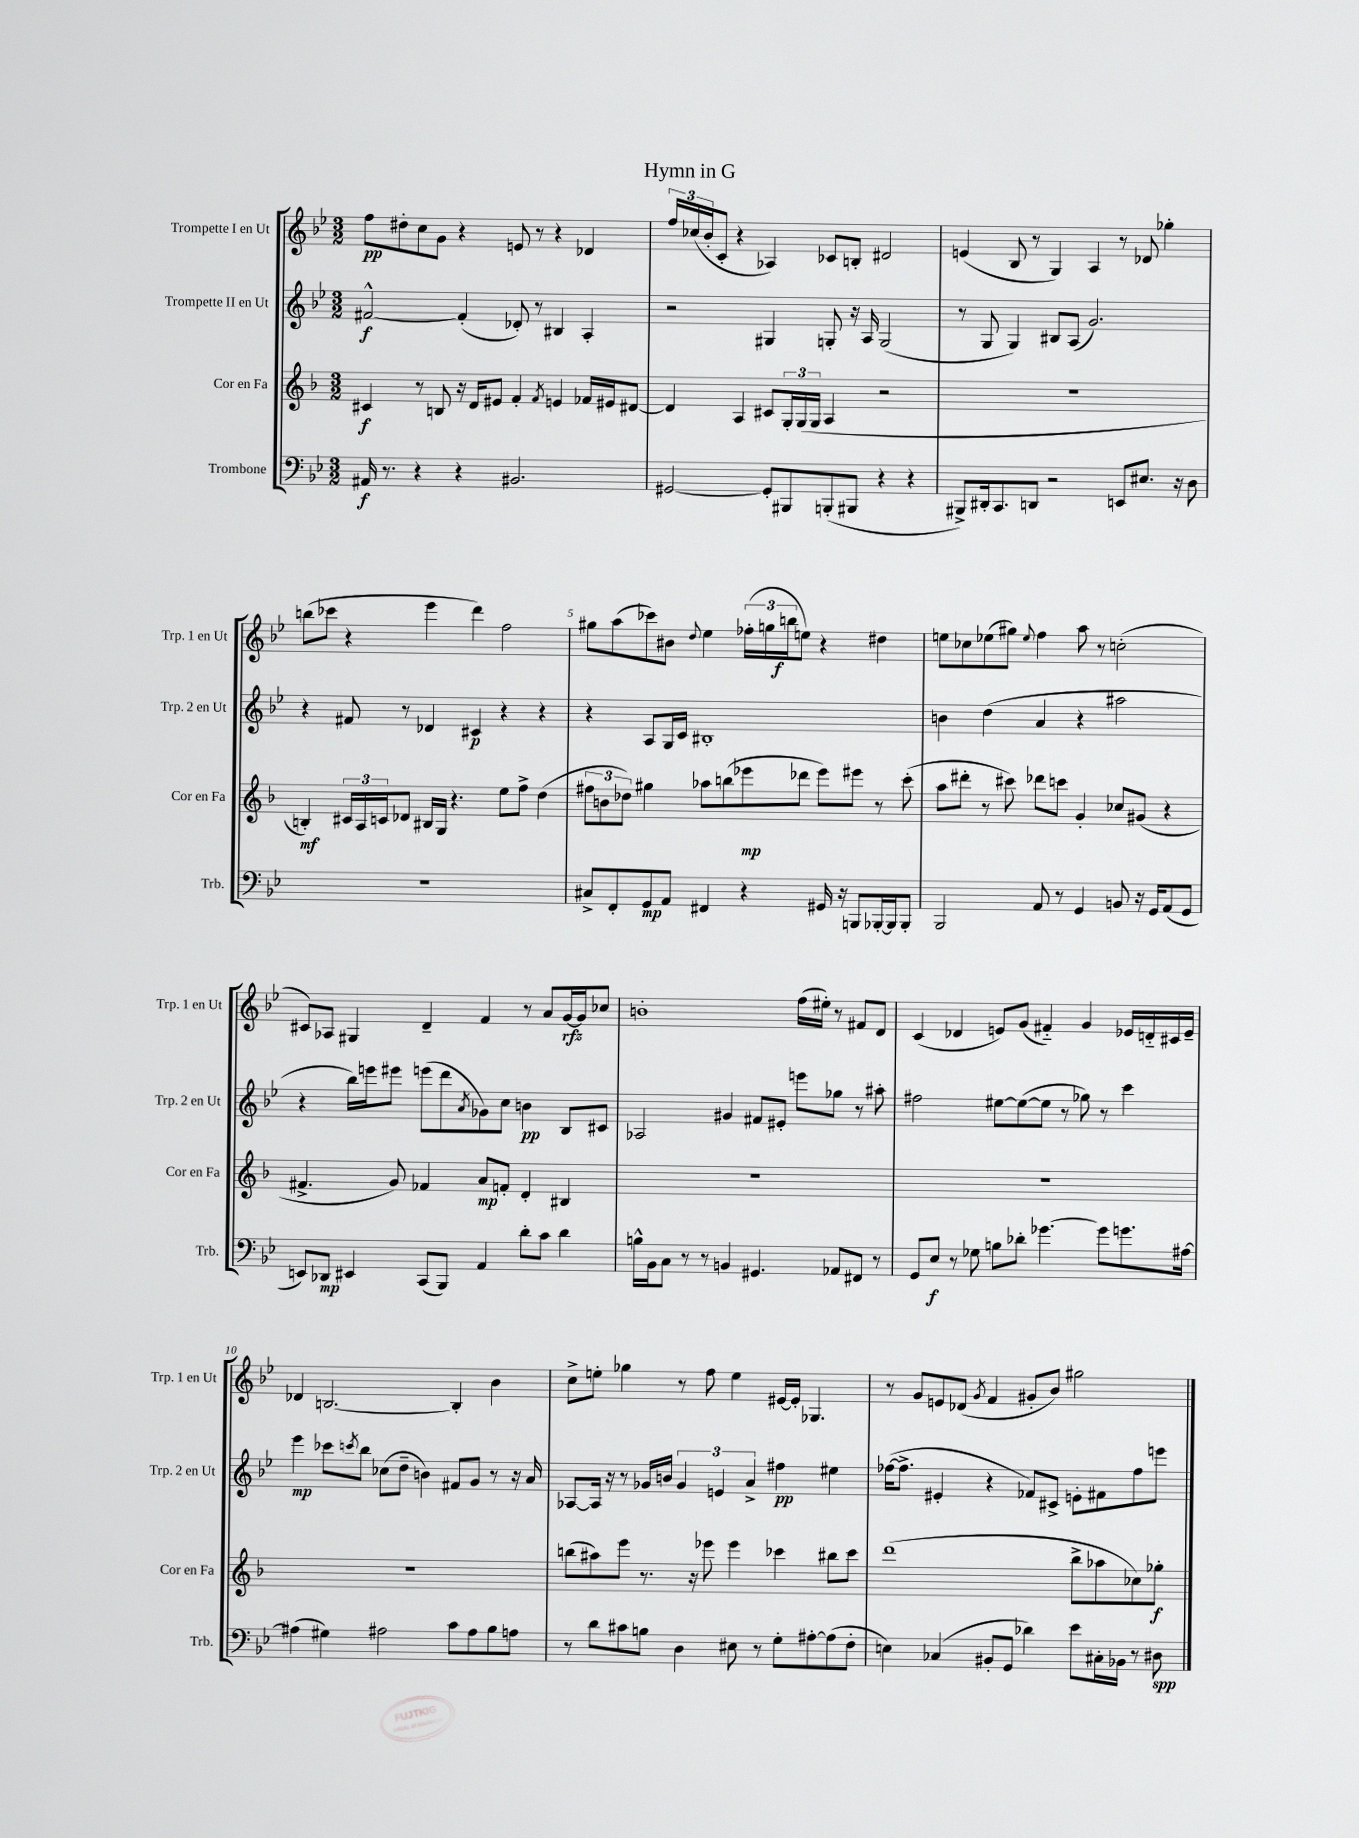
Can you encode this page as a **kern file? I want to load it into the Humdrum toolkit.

**kern	**kern	**kern	**kern
*staff4	*staff3	*staff2	*staff1
*clefF4	*clefG2	*clefG2	*clefG2
*k[b-e-]	*k[b-]	*k[b-e-]	*k[b-e-]
*M3/2	*M3/2	*M3/2	*M3/2
16AA#	4c#	[2f#^^	8ff
8.r	.	.	.
.	.	.	8dd#'
4r	8r	.	8cc
.	8B	.	8g
4r	16r	(4f#']	4r
.	16d	.	.
.	8e#	.	.
2.BB#	4f'	8d-')	8e
.	.	8r	8r
.	8qf	.	.
.	4e	4B#	4r
.	16f-	4A'	4d-
.	16e#	.	.
.	[8d#	.	.
=	=	=	=
[2GG#	4d#]	2r	24ff
.	.	.	(24cc-
.	.	.	24b-'
.	.	.	8c'
.	4A	.	4r
8GG#']	8c#	4G#	4A-)
8BBB#	24G'	.	.
.	(24G	.	.
.	24G	.	.
(8BBB'	4A	8G'	8c-
8BBB#	.	16r	8B'
.	.	16A	.
4r	2r	(2G	2d#
4r	.	.	.
=	=	=	=
8BBB#^)	1.r	8r	(4e
16DD#'	.	8G	.
8.CC	.	.	.
.	.	4G)	8B-
8DD	.	.	8r
2r	.	8B#	4G)
.	.	(8A	.
.	.	2.g)	4A
8EE	.	.	8r
8.E#	.	.	8d-
.	.	.	4gg-'
16r	.	.	.
8D	.	.	.
=	=	=	=
1.r	4B')	4r	(8bb
.	.	.	8ccc-
.	24c#	8f#	4r
.	24A	.	.
.	24c	.	.
.	8d-	8r	.
.	16B#	4d-	4eee-
.	16G	.	.
.	4.r	.	.
.	.	4c#	4ddd)
.	8ee	4r	2ff
.	8ff^	.	.
.	(4dd	4r	.
=	=	=	=
8C#^	12ff#	4r	8gg#
.	12b	.	.
8FF'	.	.	(8aa
.	12dd-)	.	.
8GG	4gg#	8A	8ccc-)
8AA	.	16G	8b#
.	.	16c	.
.	.	.	8qqdd
4FF#	8aa-	1B#'	4ee-
.	(8bb	.	.
4r	8eee-	.	(24ff-'
.	.	.	24gg
.	.	.	24bb
.	8ddd-	.	8ee)
16GG#	8eee-)	.	4r
16r	.	.	.
8BBB	8eee#	.	.
[16BBB-'	8r	.	4dd#
16BBB-]	.	.	.
8BBB-'	(8ccc'	.	.
=	=	=	=
2BBB-	8aa	4b	8ee
.	8ddd#'	.	8cc-
.	8r	(4dd	(8ee-
.	8ccc#)	.	8gg#)
.	.	.	8qqee-
8AA	8ddd-	4a	4ff
8r	8ccc	.	.
4GG	4g'	4r	8aa
.	.	.	8r
8BB	8cc-	2aa#	(2cc'
16r	(8g#	.	.
16GG	.	.	.
(8AA	4r	.	.
8GG	.	.	.
=	=	=	=
8EE)	4.f#^	4r	8c#)
8DD-	.	.	8A-
4EE#	.	16bb-)	4G#
.	.	16eee	.
.	8g)	8eee#	.
(8CC	4f-	(8eee	4d~
8BBB-)	.	8ddd	.
.	.	8qa	.
4AA	8a	8g-)	4f
.	8f'	8cc	.
8d'	4d'	4b	8r
8c	.	.	8a
4d	4B#	8B-	[16g
.	.	.	16g]
.	.	8c#	8cc-
=	=	=	=
16B^^	1.r	2A-	1b'
16BB-	.	.	.
8C	.	.	.
8r	.	.	.
8r	.	.	.
4BB	.	4g#	.
4.GG#	.	8f#	.
.	.	8e#'	.
.	.	8eee	(16ff
.	.	.	16ee#')
8AA-	.	8gg-	8r
8FF#	.	8r	8f#
8r	.	8aa#'	8d
=	=	=	=
8GG	1.r	2ff#	(4c
8E-	.	.	.
8r	.	.	4d-
8G-	.	.	.
8B	.	[8ee#	8e)
8d-'	.	(8ee#_	(8g
[4.g-	.	8ee#]	4f#'~)
.	.	8r	.
.	.	8gg-)	4g
8g-]	.	8r	.
8.g	.	4ccc	16e-
.	.	.	16d'~
.	.	.	16c#
[16A#	.	.	16e-~
=	=	=	=
(4A#]	1.r	4eee-	4d-
4G#)	.	8ccc-	[2.B
.	.	8qccc	.
.	.	8bb-	.
2A#	.	(8cc-	.
.	.	8dd~	.
.	.	4b)	.
8c	.	8f#	4B']
8A#	.	8g	.
8B-	.	8r	4b-
8A	.	16r	.
.	.	16a	.
=	=	=	=
8r	(8bb	[8A-	8cc^
8d	8aa#)	16A-]	8ee'
.	.	16r	.
8c#	8eee	8r	4gg-
8B	8.r	16g-	.
.	.	16b	.
4D	.	6g-	8r
.	16r	.	.
.	8eee-	.	8ff
.	.	6e	.
8E#	4eee-	.	4ee
.	.	6a^	.
8r	.	.	.
8G'	4ccc-	4ff#	[16e#
.	.	.	16e#']
[8A#'	.	.	4.G-
(8A#]	8bb#	4ee#	.
8F'	8ccc-	.	.
=	=	=	=
4E)	(1ddd	([16ff-	8r
.	.	8.ff-^]	.
.	.	.	8g
(4C-	.	4e#'	8e
.	.	.	(8d-
.	.	.	8qg
8BB#'	.	4r	4f
8GG	.	.	.
4d-)	.	8f-)	8g#'
.	.	8c#^	8b-)
8e-	8bb-^	8e'	2gg#
16C#'	8aa-	8f#	.
16BB-	.	.	.
8r	8cc-)	8ff-	.
8D#	8gg-'	8eee	.
==	==	==	==
*-	*-	*-	*-
